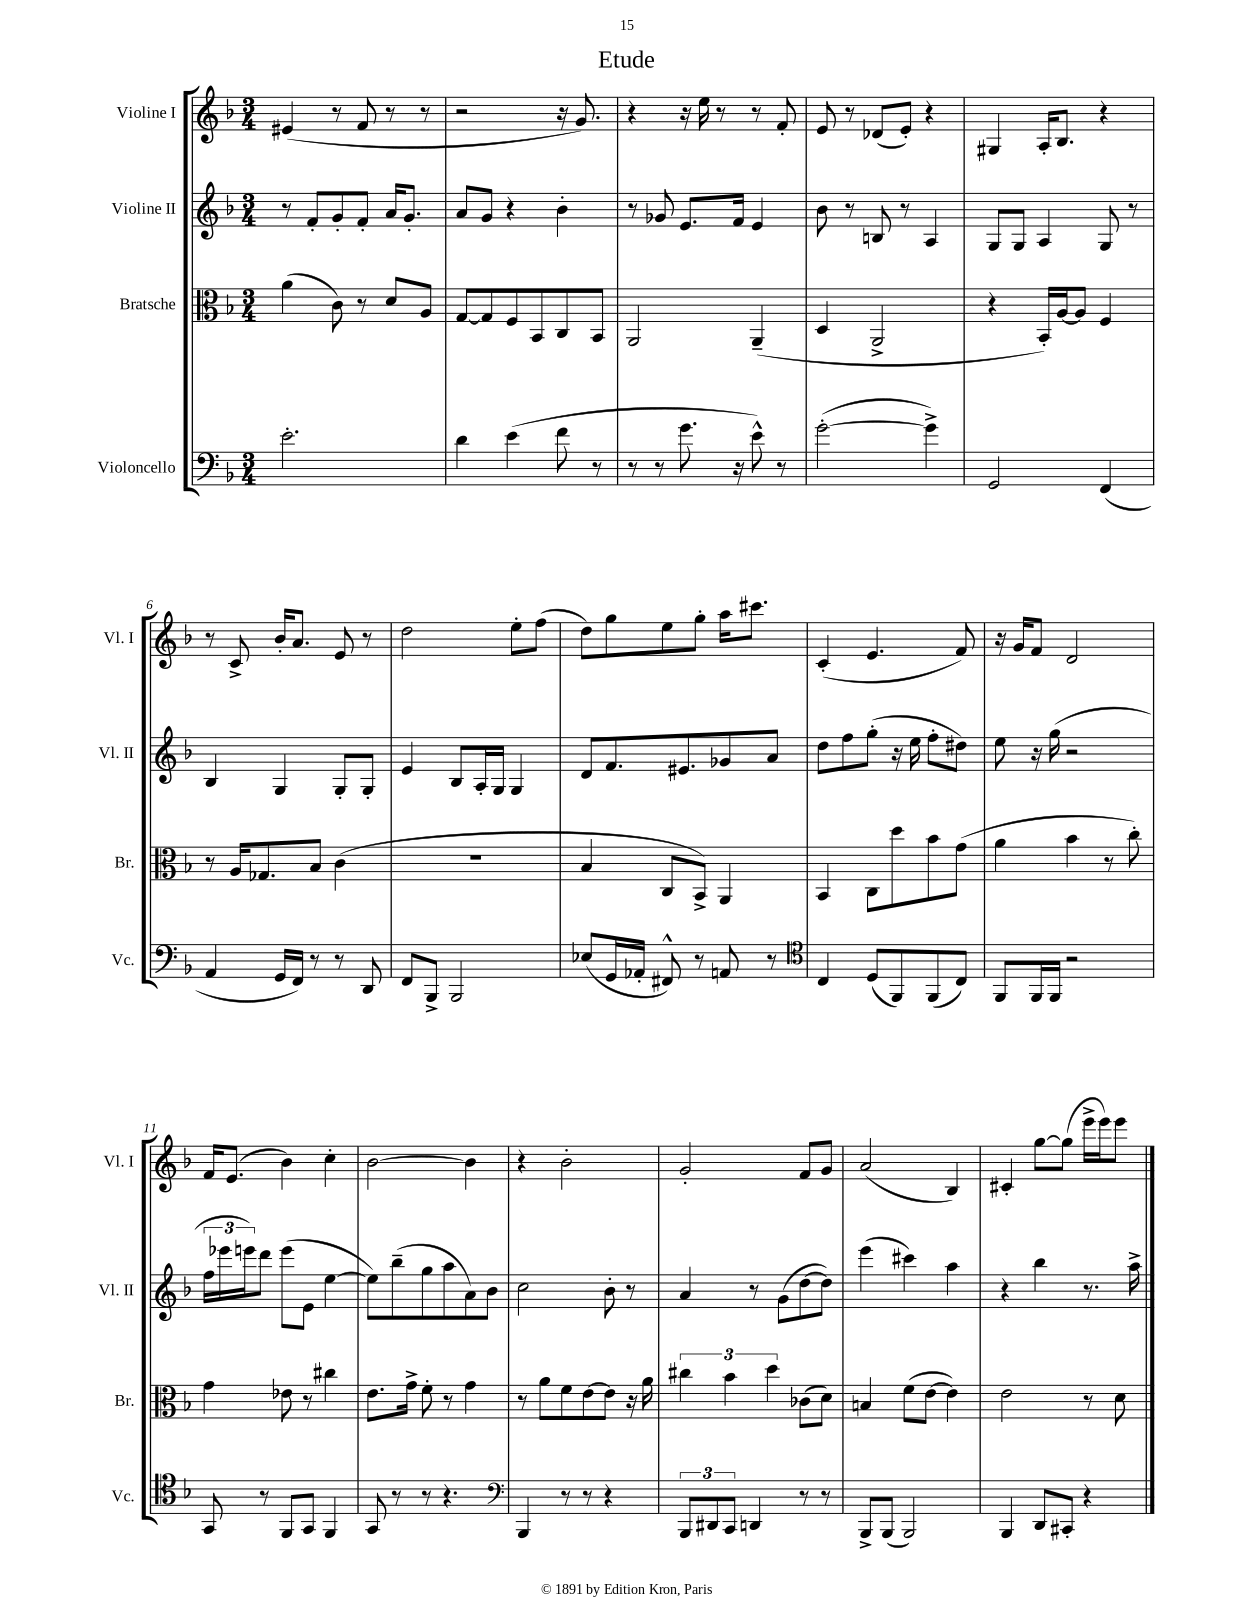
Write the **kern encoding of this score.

**kern	**kern	**kern	**kern
*staff4	*staff3	*staff2	*staff1
*clefF4	*clefC3	*clefG2	*clefG2
*k[b-]	*k[b-]	*k[b-]	*k[b-]
*M3/4	*M3/4	*M3/4	*M3/4
2.e'\	(4a\	8r	(4e#/
.	.	8f'/L	.
.	8c\)	8g'/	8r
.	8r	8f'/J	8f/
.	8d/L	16a/LK	8r
.	.	8.g'/J	.
.	8A/J	.	8r
=	=	=	=
4d\	[8G/L	8a/L	2r
.	8G/]	8g/J	.
(4e\	8F/	4r	.
.	8BB-/	.	.
8f\	8C/	4b-'\	16r
.	.	.	8.g/)
8r	8BB-/J	.	.
=	=	=	=
8r	2AA/	8r	4r
8r	.	8g-/	.
8.g\	.	8.e/L	16r
.	.	.	16ee\
.	.	.	8r
16r	.	16f/Jk	.
8e^^\)	(4AA~/	4e/	8r
8r	.	.	8f'/
=	=	=	=
([2g'\	4D/	8b-\	8e/
.	.	8r	8r
.	2AA^/	8B/	(8d-/L
.	.	8r	8e'/J)
4g^\])	.	4A/	4r
=	=	=	=
2GG/	4r	8G/L	4G#/
.	.	8G/J	.
.	16BB-'/LL)	4A/	16A'/LK
.	[16A/J	.	8.B-/J
.	8A/]J	.	.
(4FF/	4F/	8G/	4r
.	.	8r	.
=	=	=	=
4AA/	8r	4B-/	8r
.	16A/LK	.	8c^/
.	8.G-/	.	.
16GG/LL	.	4G/	16b-'/LK
16FF/JJ)	.	.	8.a/J
8r	8B-/J	.	.
8r	(4c\	8G'/L	8e/
8DD/	.	8G'/J	8r
=	=	=	=
8FF/L	2.r	4e/	2dd\
8BBB-^/J	.	.	.
2BBB-/	.	8B-/L	.
.	.	16A'/L	.
.	.	16G/JJ	.
.	.	4G/	8ee'\L
.	.	.	(8ff\J
=	=	=	=
(8E-/L	4B-/	8d/L	8dd\L)
16GG/L	.	8.f/	8gg\
16AA-'/JJ	.	.	.
8FF#^^/)	8C/L	.	8ee\
.	.	8.e#/	.
8r	8BB-^/J)	.	8gg'\J
8AA/	4AA/	8g-/	16aa\LK
.	.	.	8.ccc#\J
8r	.	8a/J	.
=	=	=	=
*clefC4	*	*	*
4C/	4BB-/	8dd\L	(4c'/
.	.	8ff\	.
(8D/L	8C\L	(8gg'\J	4.e/
8FF/)	8dd\	16r	.
.	.	16ee\	.
(8FF/	8b-\	8ff'\L	.
8C/J)	(8g\J	8dd#\J)	8f/)
=	=	=	=
8FF/L	4a\	8ee\	16r
.	.	.	16g/LK
16FF/L	.	16r	8f/J
16FF/JJ	.	(16gg\	.
2r	4b-\	2r	2d/
.	8r	.	.
.	8cc'\)	.	.
=	=	=	=
8GG/	4g\	24ff\LL	16f/LK
.	.	24eee-\	.
.	.	.	(8.e/J
.	.	24eee\J)	.
8r	.	8ddd\J	.
8FF/L	8e-\	(8eee\L	4b-\)
8GG/J	8r	8e\J	.
4FF/	4cc#\	[4ee\	4cc'\
=	=	=	=
8GG/	8.e\L	8ee\]L)	[2b-\
8r	.	(8bb-~\	.
.	16g^\Jk	.	.
8r	8f'\	8gg\	.
4.r	8r	8aa\	.
.	4g\	8a\)	4b-\]
.	.	8b-\J	.
=	=	=	=
*clefF4	*	*	*
4BBB-/	8r	2cc\	4r
.	8a\L	.	.
8r	8f\	.	2b-'\
8r	[8e\	.	.
4r	8e\]J	8b-'\	.
.	16r	8r	.
.	16a\	.	.
=	=	=	=
12BBB-/L	6cc#\	4a/	2g'/
12DD#/	.	.	.
12CC/J	6b-\	.	.
4DD/	.	8r	.
.	6dd\	.	.
.	.	(8g\L	.
8r	(8c-\L	[8dd\	8f/L
8r	8d\J)	8dd\]J)	8g/J
=	=	=	=
8BBB-^/L	4B/	(4eee\	(2a/
(8BBB-/J	.	.	.
2BBB-/)	(8f\L	4ccc#\)	.
.	[8e\J	.	.
.	4e\])	4aa\	4B-/)
=	=	=	=
4BBB-/	2e\	4r	4c#'/
8DD/L	.	4bb-\	[8gg\L
8CC#'/J	.	.	(8gg\]J
4r	8r	8.r	16eee^\LL
.	.	.	16eee\J)
.	8d\	.	8eee\J
.	.	16aa^\	.
==	==	==	==
*-	*-	*-	*-
